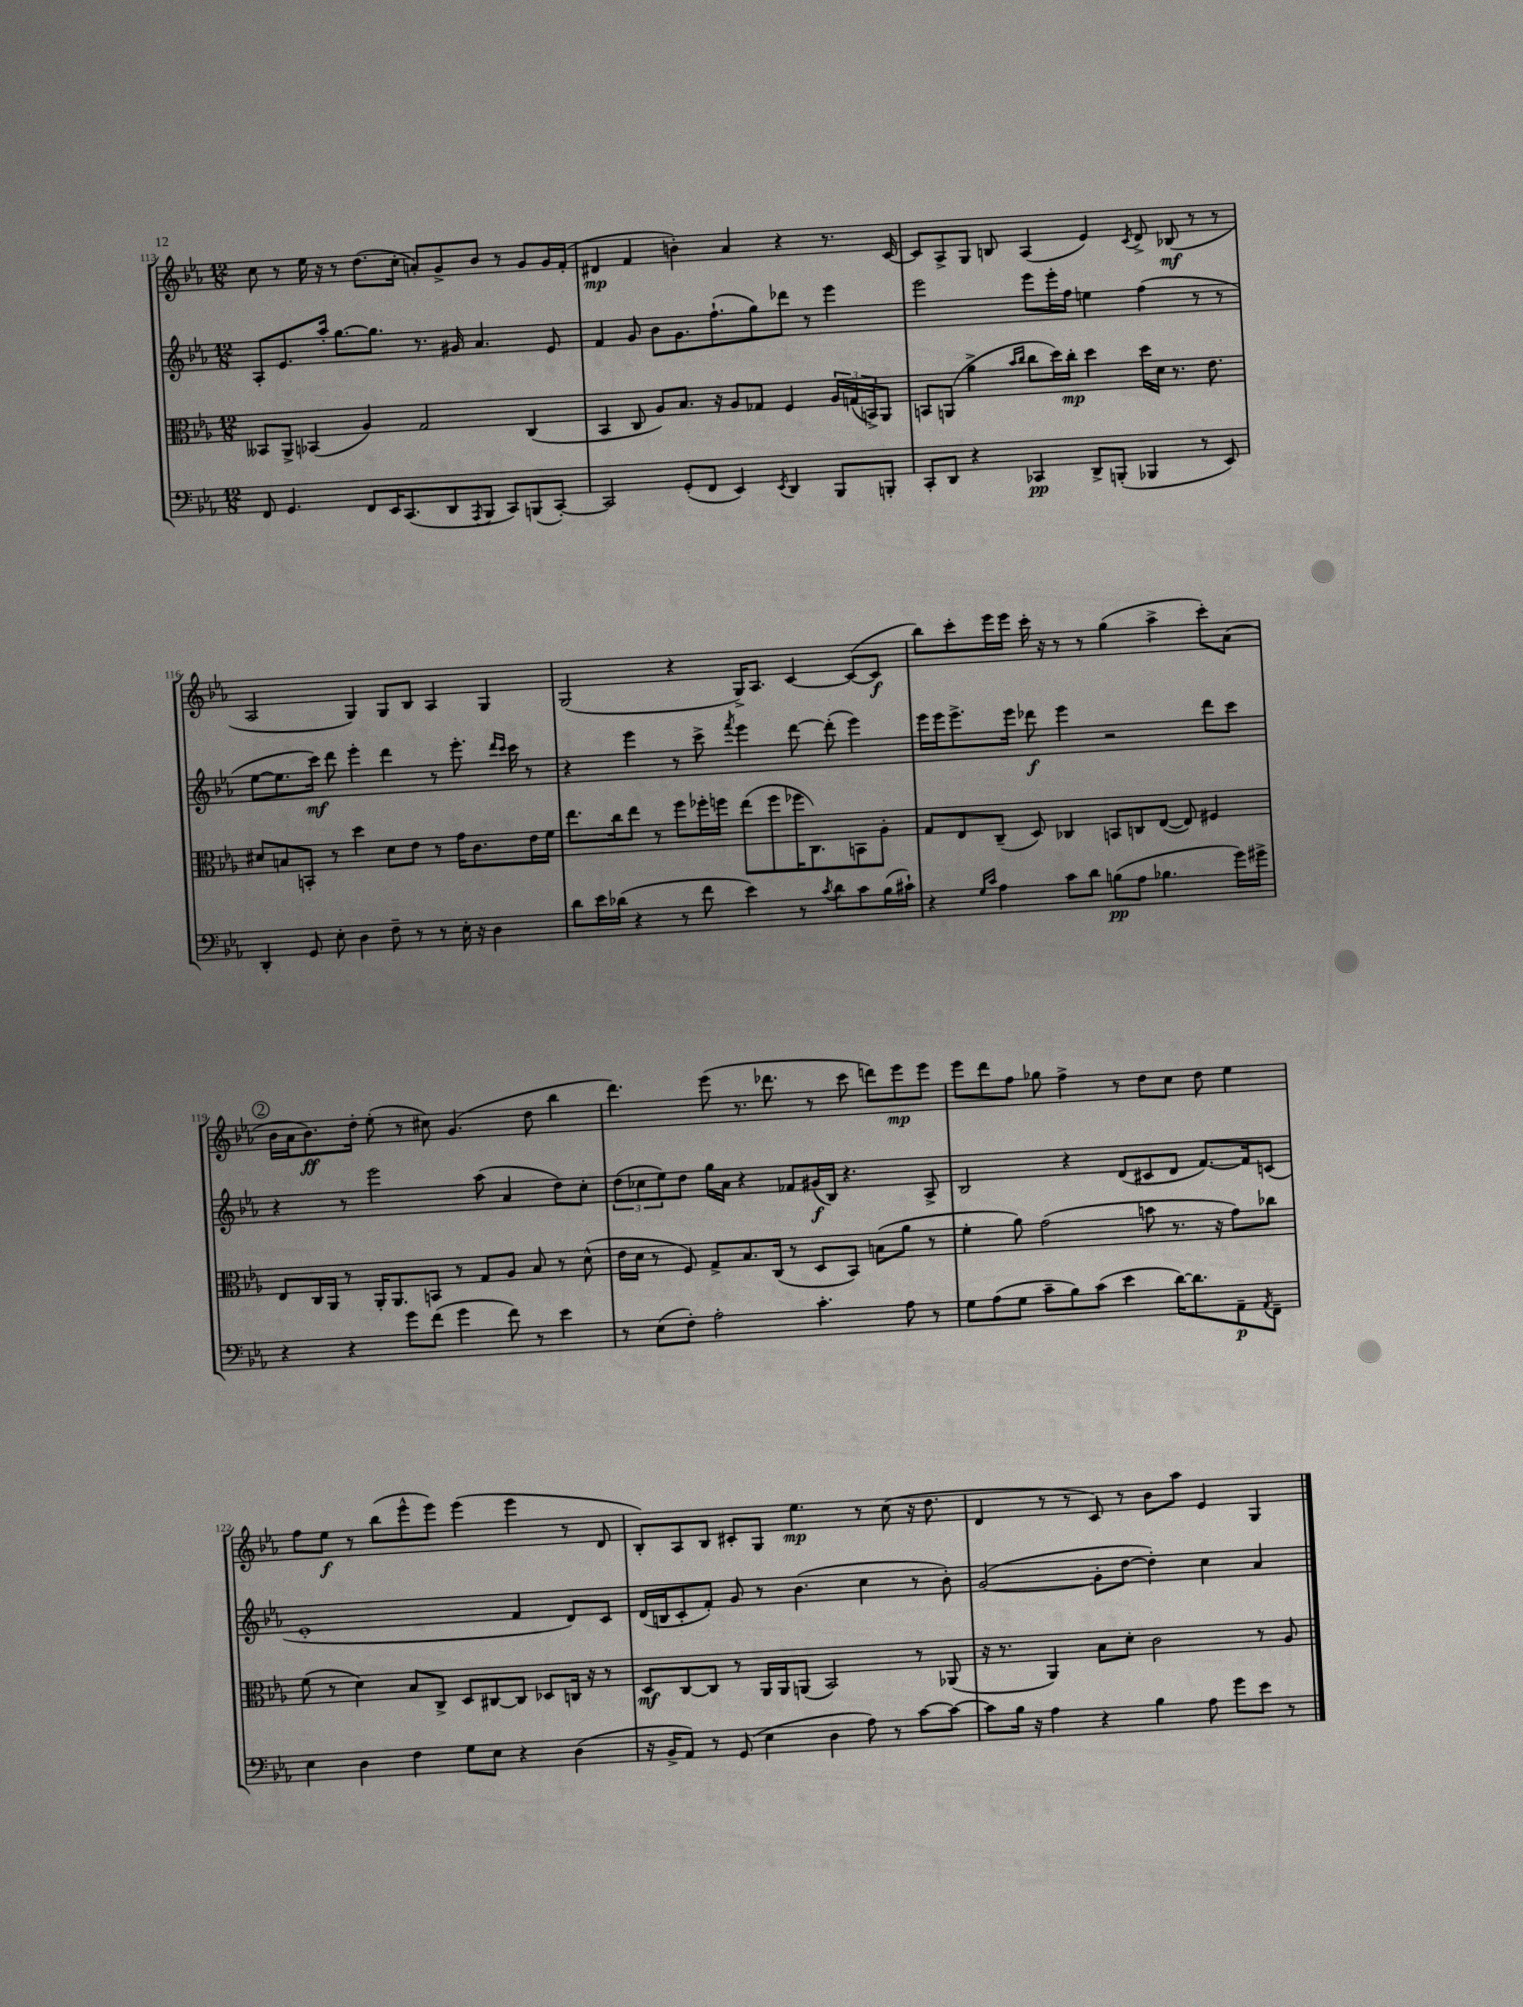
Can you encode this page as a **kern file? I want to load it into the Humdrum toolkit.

**kern	**kern	**kern	**kern
*staff4	*staff3	*staff2	*staff1
*clefF4	*clefC3	*clefG2	*clefG2
*k[b-e-a-]	*k[b-e-a-]	*k[b-e-a-]	*k[b-e-a-]
*M12/8	*M12/8	*M12/8	*M12/8
8FF/	8BB--/L	8A-'/L	8cc\
4.GG/	8AA-^/J	8.e-/	8r
.	(4BB-/	.	16ee-\
.	.	16aa-'/Jk	16r
.	.	[8.gg\L	8r
8FF/L	4A-/)	.	(8.dd\L
.	.	8.gg\]J	.
16EE-/K	.	.	.
(8.CC/	.	.	16cc'\Jk
.	2G/	8.r	8a'/L)
8DD/	.	.	8g^/
.	.	16g#/	.
8qAAA-/	.	.	.
8BBB-/J	.	4.a-/	8b-/J
8CC/L)	.	.	8r
(8BBB/	(4C/	.	8g/L
[8CC'/J)	.	8e-/	16g/L
.	.	.	(16f'/JJ
=	=	=	=
2CC/]	4BB-/	4f/	4d#/
.	8C/	8g/	4f/
.	8A-/L)	8b-\L	.
(8GG'/L	8.B-/J	8.g\	4b'\)
8FF/J	.	.	.
.	16r	(8.ff`\	.
4EE-/)	8A-/L	.	4a-/
.	8G-/J	8gg\)	.
8qEE-/	.	.	.
4DD/	4F/	8ddd-\J	4r
.	.	8r	.
8BBB-/L	24A-/LL	4eee-\	8.r
.	(24G/	.	.
.	24BB^/J)	.	.
8BBB'/J	8AA-/J	.	.
.	.	.	[16c/
=	=	=	=
8CC'/L	8BB/L	2eee-\	8c/]L
8DD/J	(8AA/J	.	8A-^/
4r	4a-^\	.	8G/J
.	.	.	8B/
.	16qqb-/LL	.	.
.	16qqcc/JJ	.	.
4CC-/	8cc\L	8eee-\L	(4A-/
.	16dd\L)	16eee-'\L	.
.	16cc'\JJ	16ff\JJ	.
8DD^/L	4dd\	4ee\	4e-/)
(8BBB'/J	.	.	.
.	.	.	8qc/
4BBB-/	16dd\LL	(4ff\	8d^/
.	16d\JJ	.	.
.	8.r	.	(8B-/
8r	.	8r	8r
.	8.e-\	.	.
8EE-/)	.	8r	8r
=	=	=	=
4DD'/	8d#/L	[8ee-\L	2A-/
.	8B/	8.ee-\]	.
8GG/	8BB'/J	.	.
.	.	16ccc\Jk)	.
8E-'\	8r	8ddd\	.
4D\	4dd\	4eee-'\	4G/)
8F~\	8d#\L	4ddd\	8G/L
8r	8e-\J	.	8B-/J
8r	8r	8r	4A-/
16E-'\	16g\LK	8.eee-'\	.
16r	8.c\	.	.
4D\	.	.	4G/
.	.	16qqddd/LL	.
.	.	16qqccc/JJ	.
.	.	16ccc\	.
.	16e-\L	8r	.
.	16f\JJ	.	.
=	=	=	=
8d\L	8.ee-\L	4r	(2G/
16e-\L	.	.	.
(16d-\JJ	16cc\k	.	.
4r	8ee-\J	4eee-\	.
.	8r	.	.
8r	8ff\L	8r	4r
8f\	16ff-'\L	8ccc^\	.
.	16ff\JJ	.	.
.	.	8qfff/	.
4e-\)	(8ee-\L	4eee-\	16G^/LK)
.	.	.	8.A-/J
.	8ff\	.	.
8r	16ff-\K	[8ddd\	[4c/
.	8.C\)	.	.
8qc/	.	.	.
8d-\L	.	(8ddd'\]	.
8c\	8BB\	4eee-\)	(8c/_L
(16B-\L	8A-'\J	.	8c/]J
16c#`\JJ)	.	.	.
=	=	=	=
4r	8G/L	16eee-\LL	8bb-\L)
.	.	16eee-\J	.
.	8E-/	8.eee-^\	8ccc'\
16qqG/LL	.	.	.
16qqc/JJ	.	.	.
4A-\	(8C~/J	.	16eee-\L
.	.	16eee-\Jk	16eee-\JJ
.	8D/)	8ddd-\	16ccc'\
.	.	.	16r
8c\L	4C-/	4eee-\	8r
8d\J	.	.	8r
(8B\L	8BB/L	2r	(4gg\
8A-\J	8C/	.	.
4.B-\	([8E-/J	.	4aa-^\
.	8E-/])	.	.
.	4F#/	8ddd-\L	8ccc'\L)
16g\LL)	.	8ccc\J	(8a-\J
16g#^\JJ	.	.	.
=	=	=	=
4r	8E-/L	4r	16b-\LL
.	.	.	16a-\J
.	16C/L	.	8.b-\)
.	16AA-/JJ	.	.
4r	8r	8r	.
.	.	.	16dd'\Jk
.	16AA-'/LK	2eee-\	(8ee-'\
.	8.AA-/	.	.
8g\L	.	.	8r
(8f\J	8BB/J	.	8cc#\)
4g\	8r	.	(4.g/
.	8G/L	(8aa-\	.
8f\)	8A-/J	4a-/	.
8r	8B-/	.	8dd\
4e-\	8r	8dd\L)	4bb-\
.	(8d^^\	8cc'\J	.
=	=	=	=
8r	16e-\LL	(12dd\L	4.ddd\)
.	16d\JJ	.	.
.	.	12cc-\	.
(8E-\L	8r	.	.
.	.	12ee-\)	.
8F'\J)	8F/)	8dd\J	.
2A-'\	8G^/L	16gg\LL	(8eee-\
.	.	16a-\JJ	.
.	8.B-/	4r	8.r
.	(16C/Jk	.	8.ddd-\
.	8r	8f-/L	.
4.c'\	8D/L	(16g#/L	8r
.	.	16B-/JJ)	.
.	8BB-/J)	4.r	8ccc\
.	(8B\L	.	8ddd\L)
8A-\	8a-\J	.	8eee-\
8r	8r	8A-^/	8eee-\J
=	=	=	=
8G\L	4f'\	2B-/	8eee-\L
(8A-\	.	.	8ddd\
8G\J	8a-\)	.	8ff\J
8c~\L	(2g\	.	8gg-\
8B-\)	.	4r	4ff^\
(8c\J	.	.	.
4e-\	.	(8d/L	8r
.	8b\	8c#/	8dd\L
[16d\LK)	8.r	8d/J	8cc\J
8.d\]	.	.	.
.	.	[8.f/L)	8dd\
.	16r	.	.
8AA-~\	8g\L)	.	4ee-\
.	.	16f/]k	.
8qAA-/	.	.	.
8FF~\J	8cc-\J	(8c/J	.
=	=	=	=
4E-\	(8f\	1e-'	8ff\L
.	8r	.	8ee-\J
4D\	4d\)	.	8r
.	.	.	(8bb-\L
4F\	8B-/L	.	8eee-^^\
.	8C^/J	.	8eee-\J)
8G\L	8D/L	.	(4eee-\
8E-\J	[8C#/	.	.
4r	8C#/]J	4f/	4eee-\
.	8D-/L	.	.
(4D\	16C/Jk	8d/L)	8r
.	16r	.	.
.	8r	8c/J	8d/
=	=	=	=
16r	8D/L	(16d/LL	8B-'/L)
16BB-^/LK	.	16B/J	.
8AA-/J)	[8C/	8c'/	8A-/
8r	8C/]J	8f'/J)	8B-/J
(8GG/	8r	8g/	8c#'/L
4E-\	16AA-/LL	8r	8G/J
.	16AA-/J	.	.
.	(8AA/J	(4.b-\	4.ee-\
4D\	2BB-/)	.	.
8A-\)	.	4cc\	8r
8r	.	.	(8cc\
[8c\L	8r	8r	16r
.	.	.	8.dd\
8c\_J	(8AA-/	8b-'\)	.
=	=	=	=
8c\]L	16r	([2g/	4d/
.	8.r	.	.
16B-\Jk	.	.	.
16r	.	.	.
4A-\	4AA-/)	.	8r
.	.	.	8r
4r	8B-\L	8g'\]L	8c/)
.	8d'\J	[8dd\J	8r
4B-\	2c\	4dd'\])	8b-\L
.	.	.	8aa-\J
8A-\	.	4cc\	4e-/
8g\L	.	.	.
8e-\J	8r	4a-/	4G/
8r	8A-/	.	.
==	==	==	==
*-	*-	*-	*-
